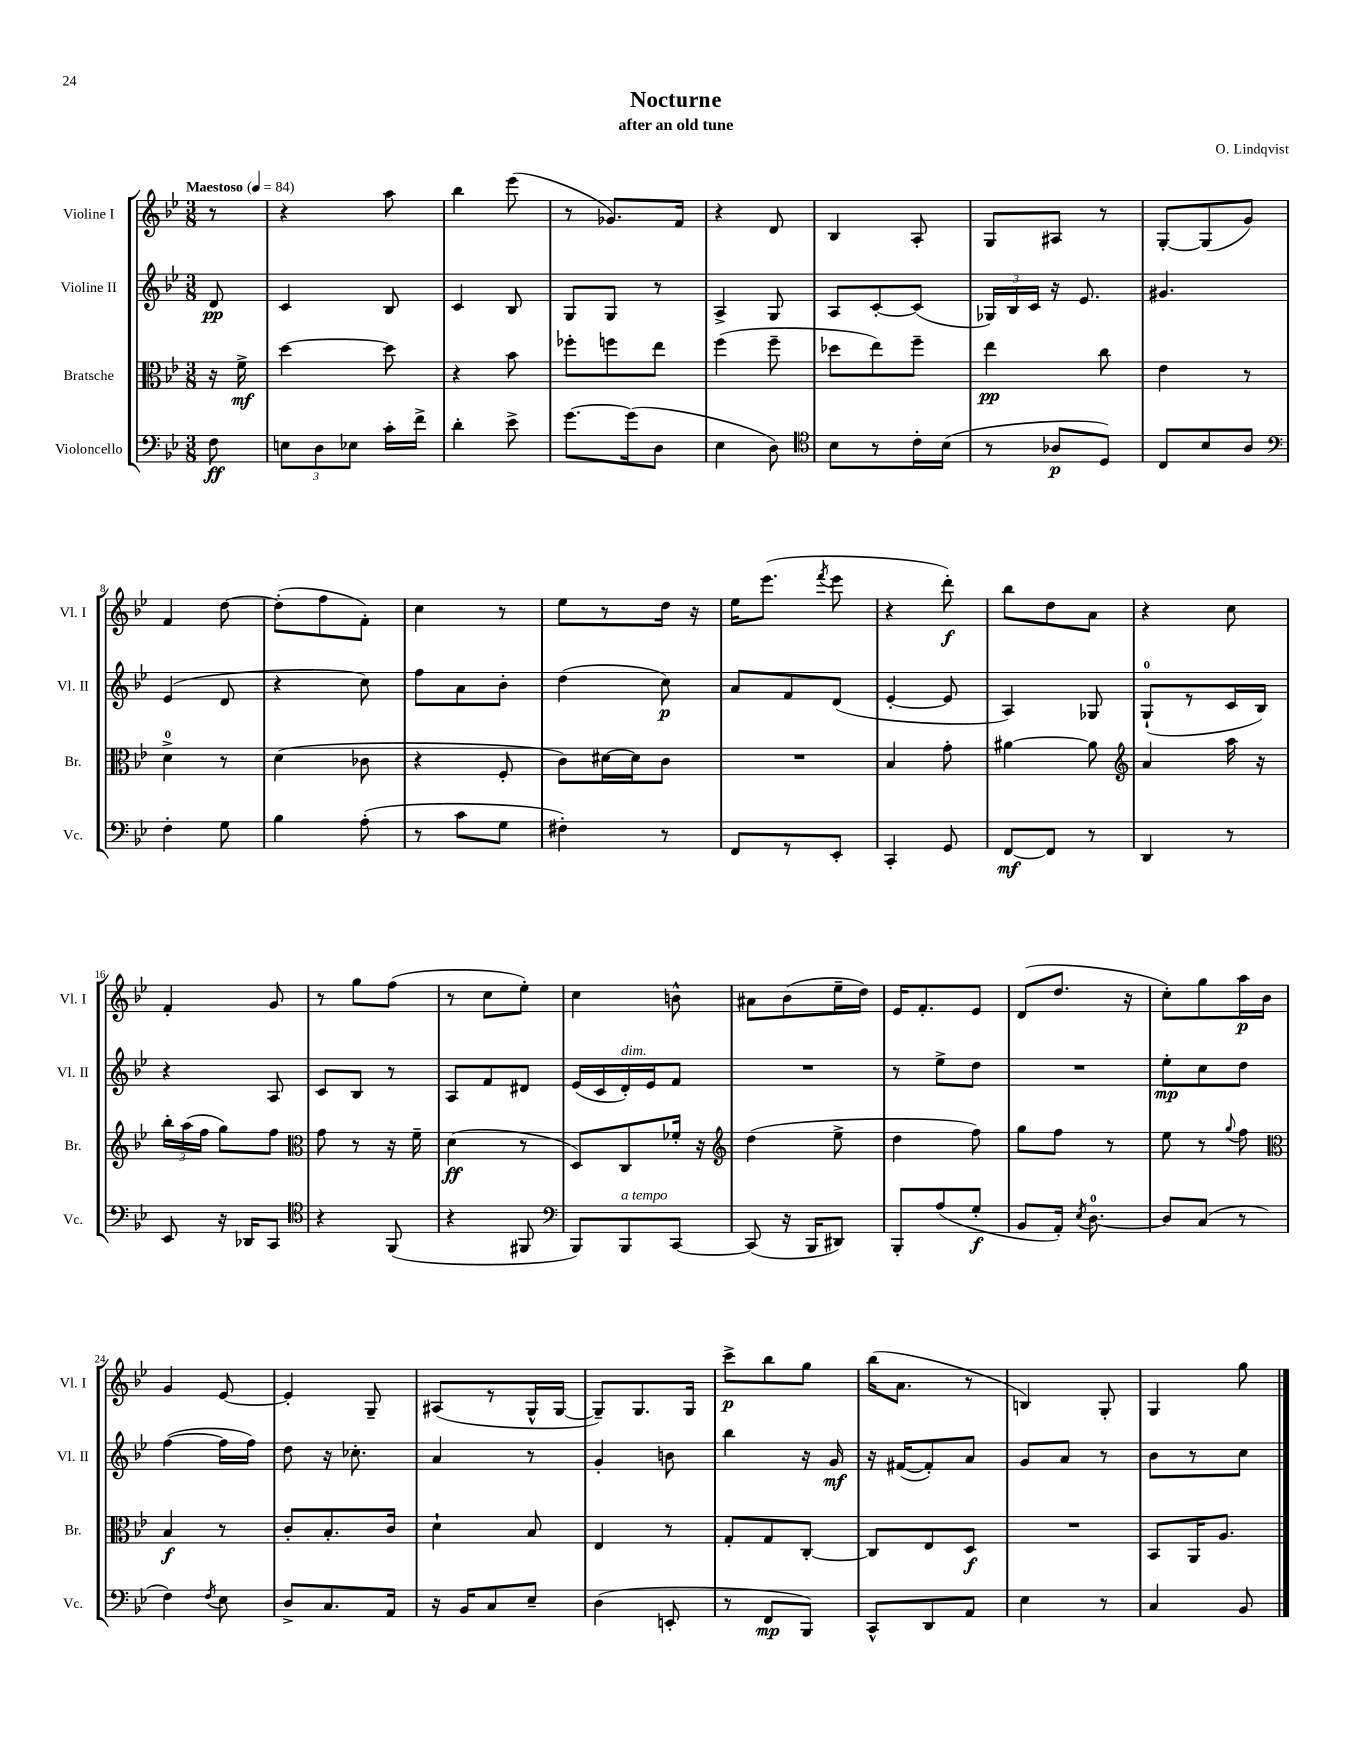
\header { title = "Nocturne" composer = "O. Lindqvist" subtitle = "after an old tune" }
<<
\new StaffGroup <<
\new Staff = "s0" \with { instrumentName = "Violine I" shortInstrumentName = "Vl. I" } {
    \clef treble \key bes \major \numericTimeSignature \time 3/8 \partial 8 \tempo "Maestoso" 4 = 84
    \autoBeamOff r8 |
    r4 a''8 |
    bes''4 ees'''8( |
    r8 ges'8.[) f'16] |
    r4 d'8 |
    bes4 a8-. |
    g8[ ais8] r8 |
    g8[~-. g8( g'8]) |
    f'4 d''8~ |
    d''8[-.( f''8 f'8]-.) |
    c''4 r8 |
    ees''8[ r8 d''16] r16 |
    ees''16[ ees'''8.]( \acciaccatura { f'''8 } ees'''8 |
    r4 d'''8-.\f) |
    bes''8[ d''8 a'8] |
    r4 c''8 |
    f'4-. g'8 |
    r8 g''8[ f''8]( |
    r8 c''8[ ees''8]-.) |
    c''4 b'8-^ |
    ais'8[ bes'8( ees''16-- d''16]) |
    ees'16[ f'8.-. ees'8] |
    d'8[( d''8.] r16 |
    c''8[-.) g''8 a''16\p bes'16] |
    g'4 ees'8~ |
    ees'4-. g8-- |
    ais8[( r8 g16-^ g16]~ |
    g8[--) g8. g16] |
    c'''8[->\p bes''8 g''8] |
    bes''16[( a'8.] r8 |
    b4) g8-. |
    g4 g''8 \bar "|." |
}
\new Staff = "s1" \with { instrumentName = "Violine II" shortInstrumentName = "Vl. II" } {
    \clef treble \key bes \major \numericTimeSignature \time 3/8 \partial 8
    \autoBeamOff d'8\pp |
    c'4 bes8 |
    c'4 bes8 |
    g8[ g8] r8 |
    a4-> g8 |
    a8[ c'8~-. c'8]( |
    \tuplet 3/2 { ges16[) bes16 c'16] } r16 ees'8. |
    gis'4. |
    ees'4( d'8 |
    r4 c''8) |
    f''8[ a'8 bes'8]-. |
    d''4( c''8\p) |
    a'8[ f'8 d'8]( |
    ees'4~-. ees'8 |
    a4) ges8 |
    g8[-0-!( r8 c'16 bes16]) |
    r4 a8 |
    c'8[ bes8] r8 |
    a8[ f'8 dis'8] |
    ees'16[( c'16 d'16-.^\markup { \italic "dim." }) ees'16 f'8] |
    R4. |
    r8 ees''8[-> d''8] |
    R4. |
    ees''8[-.\mp c''8 d''8] |
    f''4~( f''16[ f''16]) |
    d''8 r16 ces''8.-. |
    a'4 r8 |
    g'4-. b'8 |
    bes''4 r16 g'16\mf |
    r16 fis'16[~( fis'8-.) a'8] |
    g'8[ a'8] r8 |
    bes'8[ r8 c''8] \bar "|." |
}
\new Staff = "s2" \with { instrumentName = "Bratsche" shortInstrumentName = "Br." } {
    \clef alto \key bes \major \numericTimeSignature \time 3/8 \partial 8
    \autoBeamOff r16 f'16->\mf |
    d''4~ d''8 |
    r4 bes'8 |
    fes''8[-. f''8 ees''8] |
    f''4( f''8-- |
    des''8[ ees''8) f''8]-- |
    ees''4\pp c''8 |
    ees'4 r8 |
    d'4-0-> r8 |
    d'4( ces'8 |
    r4 f8-. |
    c'8[) dis'16~ dis'16 c'8] |
    R4. |
    bes4 g'8-. |
    ais'4~ ais'8 |
    \clef treble a'4 a''16 r16 |
    \tuplet 3/2 { bes''16[-. a''16( f''16] } g''8[) f''8] |
    \clef alto g'8 r8 r16 f'16-- |
    d'4\ff( r8 |
    d8[) c8 fes'16]-. r16 |
    \clef treble d''4( ees''8-> |
    d''4 f''8) |
    g''8[ f''8] r8 |
    ees''8 r8 \appoggiatura { g''8 } f''8 |
    \clef alto bes4\f r8 |
    c'8[-. bes8.-. c'16] |
    d'4-! bes8 |
    ees4 r8 |
    g8[-. g8 c8]~-. |
    c8[ ees8 d8]\f |
    R4. |
    bes,8[ a,16 a8.] \bar "|." |
}
\new Staff = "s3" \with { instrumentName = "Violoncello" shortInstrumentName = "Vc." } {
    \clef bass \key bes \major \numericTimeSignature \time 3/8 \partial 8
    \autoBeamOff f8\ff |
    \tuplet 3/2 { e8[ d8 ees8] } c'16[-. f'16]-> |
    d'4-. ees'8-> |
    g'8.[~ g'16( d8] |
    ees4 d8) |
    \clef tenor bes8[ r8 c'16-. bes16]( |
    r8 aes8[\p d8]) |
    c8[ bes8 a8] |
    \clef bass f4-. g8 |
    bes4 a8-.( |
    r8 c'8[ g8] |
    fis4-.) r8 |
    f,8[ r8 ees,8]-. |
    c,4-. g,8 |
    f,8[~\mf f,8] r8 |
    d,4 r8 |
    ees,8 r16 des,16[ c,8] |
    \clef tenor r4 f,8( |
    r4 fis,8 |
    \clef bass bes,,8[) bes,,8^\markup { \italic "a tempo" } c,8]~ |
    c,8( r16 bes,,16[ dis,8]) |
    bes,,8[-. a8( g8]-.\f |
    bes,8[ a,16]-.) \acciaccatura { ees8 } d8.-0~ |
    d8[ c8]( r8 |
    f4) \acciaccatura { f8 } ees8 |
    d8[-> c8. a,16] |
    r16 bes,16[ c8 ees8]-- |
    d4( e,8-. |
    r8 f,8[\mp bes,,8]) |
    c,8[-^ d,8 a,8] |
    ees4 r8 |
    c4 bes,8 \bar "|." |
}
>>
>>
